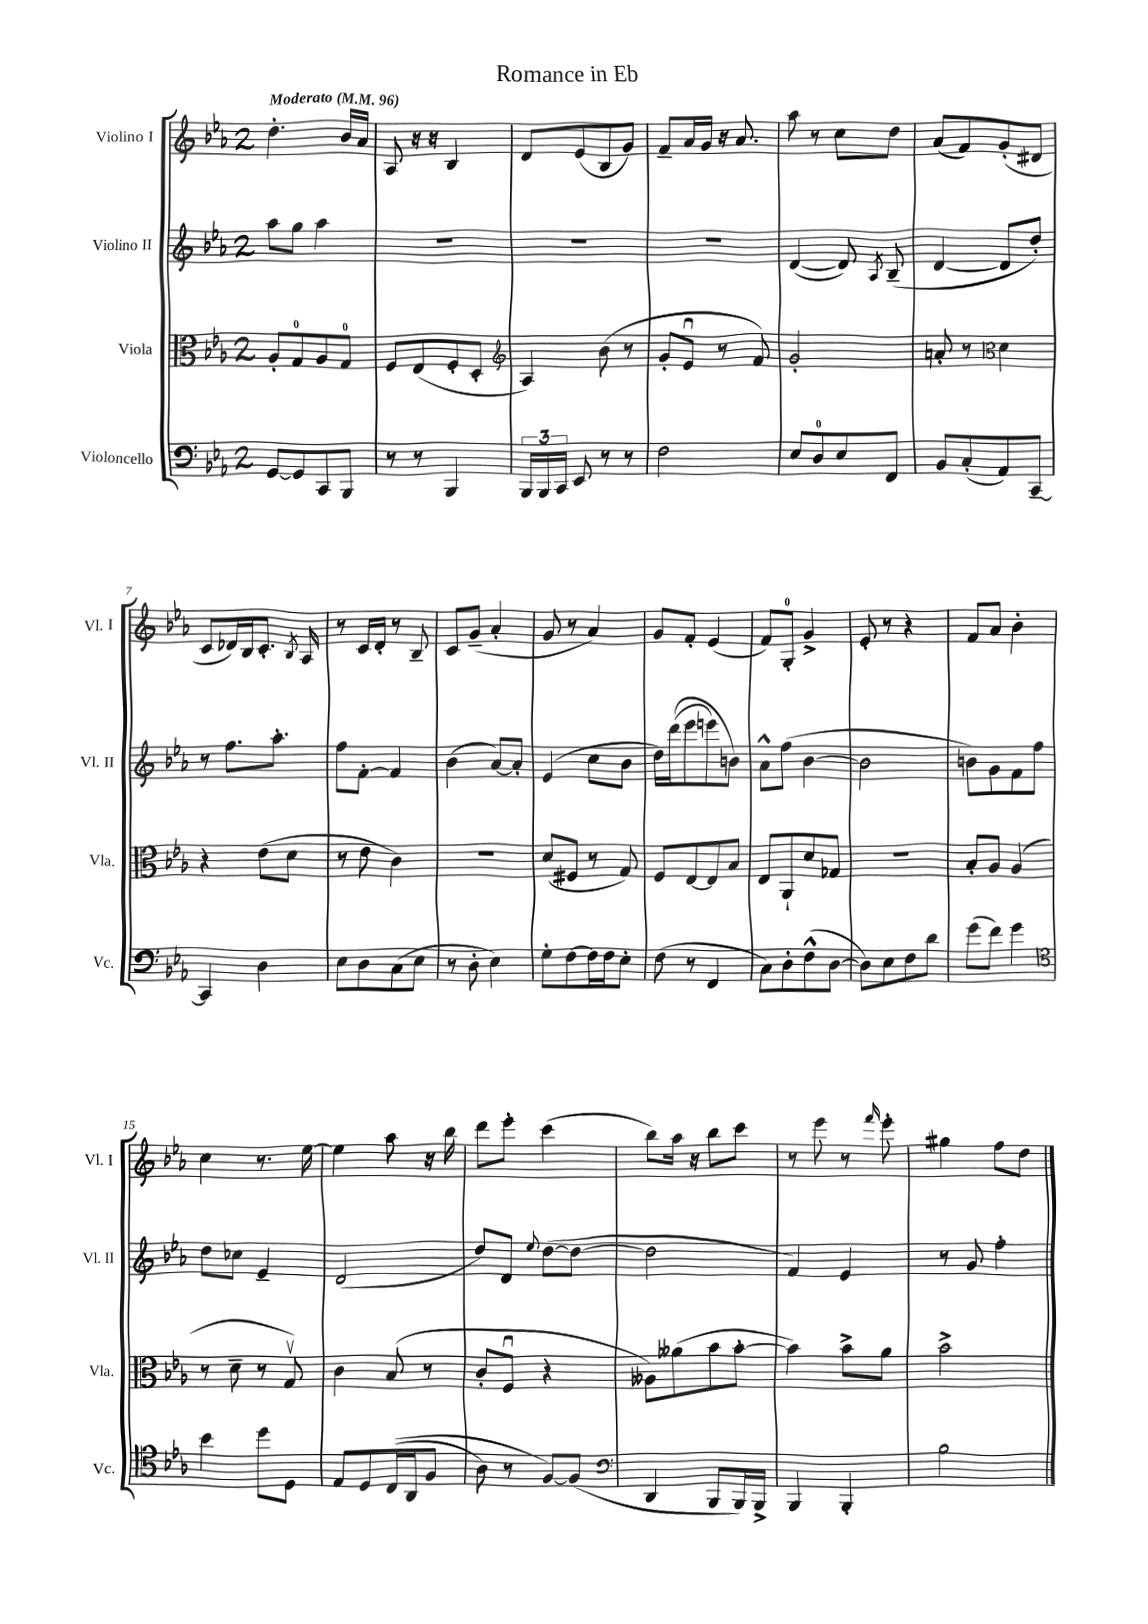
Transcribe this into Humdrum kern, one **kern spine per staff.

**kern	**kern	**kern	**kern
*part4	*part3	*part2	*part1
*staff4	*staff3	*staff2	*staff1
*I"Violoncello	*I"Viola	*I"Violino II	*I"Violino I
*I'Vc.	*I'Vla.	*I'Vl. II	*I'Vl. I
*clefF4	*clefC3	*clefG2	*clefG2
*k[b-e-a-]	*k[b-e-a-]	*k[b-e-a-]	*k[b-e-a-]
*M2/4	*M2/4	*M2/4	*M2/4
*MM96	*MM96	*MM96	*MM96
=1	=1	=1	=1
!	!	!	!LO:TX:a:B:t=Moderato
[8GG/L	8A-'/L	8aa-\L	4.dd'\
8GG/]	8G/	8gg\J	.
8CC/	8A-/	4aa-\	.
8BBB-/J	8G/J	.	16b-/LL
.	.	.	16a-/JJ
=2	=2	=2	=2
8r	8F/L	2r	8A-/
8r	(8E-/	.	16r
.	.	.	16r
4BBB-/	8F'/	.	4B-/
.	8D'/J	.	.
=3	=3	=3	=3
*	*clefG2	*	*
24BBB-/LL	4A-/)	2r	8d/L
24BBB-/	.	.	.
24CC/JJ	.	.	.
8EE-/	.	.	(8e-/
8r	(8b-\	.	8B-/
8r	8r	.	8g/J)
=4	=4	=4	=4
2F\	8g'/L	2r	8f~/L
.	8e-u/J	.	16a-/L
.	.	.	16g/JJ
.	8r	.	16r
.	.	.	8.a-/
.	8f/)	.	.
=5	=5	=5	=5
8E-/L	2g'/	([4d/	8aa-\
8D/	.	.	8r
8E-/	.	8d/])	8cc\L
.	.	8qA-/	.
8FF/J	.	(8B-~/	8dd\J
=6	=6	=6	=6
8BB-/L	8an'/	[4d/	(8a-/L
(8C'/	8r	.	8f/)
*	*clefC3	*	*
8AA-/)	4d\	8d/L]	(8g'/
[8CC~/J	.	8dd'/J)	8d#X/J
!!LO:LB:g=z
=7	=7	=7	=7
4CC/]	4r	8r	8c/L
.	.	8.ff\L	16d-X/L)
.	.	.	16B-/J
4D\	(8e-\L	.	8.c'/J
.	.	8.aa-'\J	.
.	8d\J	.	.
.	.	.	8qB-/
.	.	.	16A-/
=8	=8	=8	=8
8E-\L	8r	8ff\L	8r
8D\	8e-\	[8f'\J	16c/LL
.	.	.	16d'/JJ
(8C\	4c\)	4f/]	8r
8E-\J	.	.	8B-~/
=9	=9	=9	=9
8r	2r	(4b-\	8c/L
8D'\	.	.	(8g~/J
4E-\)	.	[8a-/L)	4a-'/
.	.	8a-'/J]	.
=10	=10	=10	=10
8G'\L	(8d/L	(4e-/	8g/
[8F\	8F#X/J	.	8r
16F\L]	8r	8cc\L	4a-/)
16F\J	.	.	.
8E-'\J	8G/)	8b-\J	.
=11	=11	=11	=11
(8F\	8F/L	16dd\LL)	8g/L
.	.	((16ddd\J	.
8r	[8E-/	8eee-\	8f'/J
4FF/	8E-/]	8eeen\)	(4e-/
.	8B-/J	8bn\J)	.
=12	=12	=12	=12
8C\L)	8E-/L	8a-^^\L	8f/L)
8D'\	8AA-`/	(8ff\J	8G'/J
(8F^^\	8d/	[4b-\	4g^/
[8D\J	8G-X/J	.	.
=13	=13	=13	=13
8D\L])	2r	2b-\]	8e-'/
8E-\	.	.	8r
8F\	.	.	4r
8d\J	.	.	.
=14	=14	=14	=14
(8g\L	8B-'/L	8bn\L)	8f/L
8f\J)	8A-/J	8g\	8a-/J
4g\	(4A-/	8f\	4b-'\
.	.	8ff\J	.
!!LO:LB:g=z
=15	=15	=15	=15
*clefC4	*	*	*
4b-\	8r	8dd\L	4cc\
.	8d~\	8cc-X\J	.
8dd\L	8r	4e-~/	8.r
8D\J	8Gv/)	.	.
.	.	.	[16ee-\
=16	=16	=16	=16
8E-/L	4c\	(2d/	4ee-\]
8D/	.	.	.
((16C/L	(8B-/	.	8aa-\
16AA-/J	.	.	.
8F/J	8r	.	16r
.	.	.	16bb-\
=17	=17	=17	=17
8A-\)	8c'/L	8dd/L)	8ddd\L
8r	8Fu/J	8d/J	8eee-'\J
.	.	8qqee-/	.
[8F/L)	4r	([8dd\L	(4ccc\
(8F/J]	.	8dd\J_	.
=18	=18	=18	=18
*clefF4	*	*	*
4DD/	8A--X\L)	2dd\]	8bb-\L)
.	(8a--X\	.	16aa-\Jk
.	.	.	16r
8BBB-/L	8b-\	.	8bb-\L
16BBB-/L)	[8b-'\J	.	8ccc\J
16BBB-^/JJ	.	.	.
=19	=19	=19	=19
4BBB-/	4b-\])	4f/)	8r
.	.	.	8eee-\
4BBB-'/	8b-^\L	4e-/	8r
.	.	.	16qqfff/
.	8a-\J	.	8eee-'\
=20	=20	=20	=20
2B-\	2b-^\	8r	4gg#X\
.	.	8g/	.
.	.	4ff'\	8ff\L
.	.	.	8dd\J
==	==	==	==
*-	*-	*-	*-
